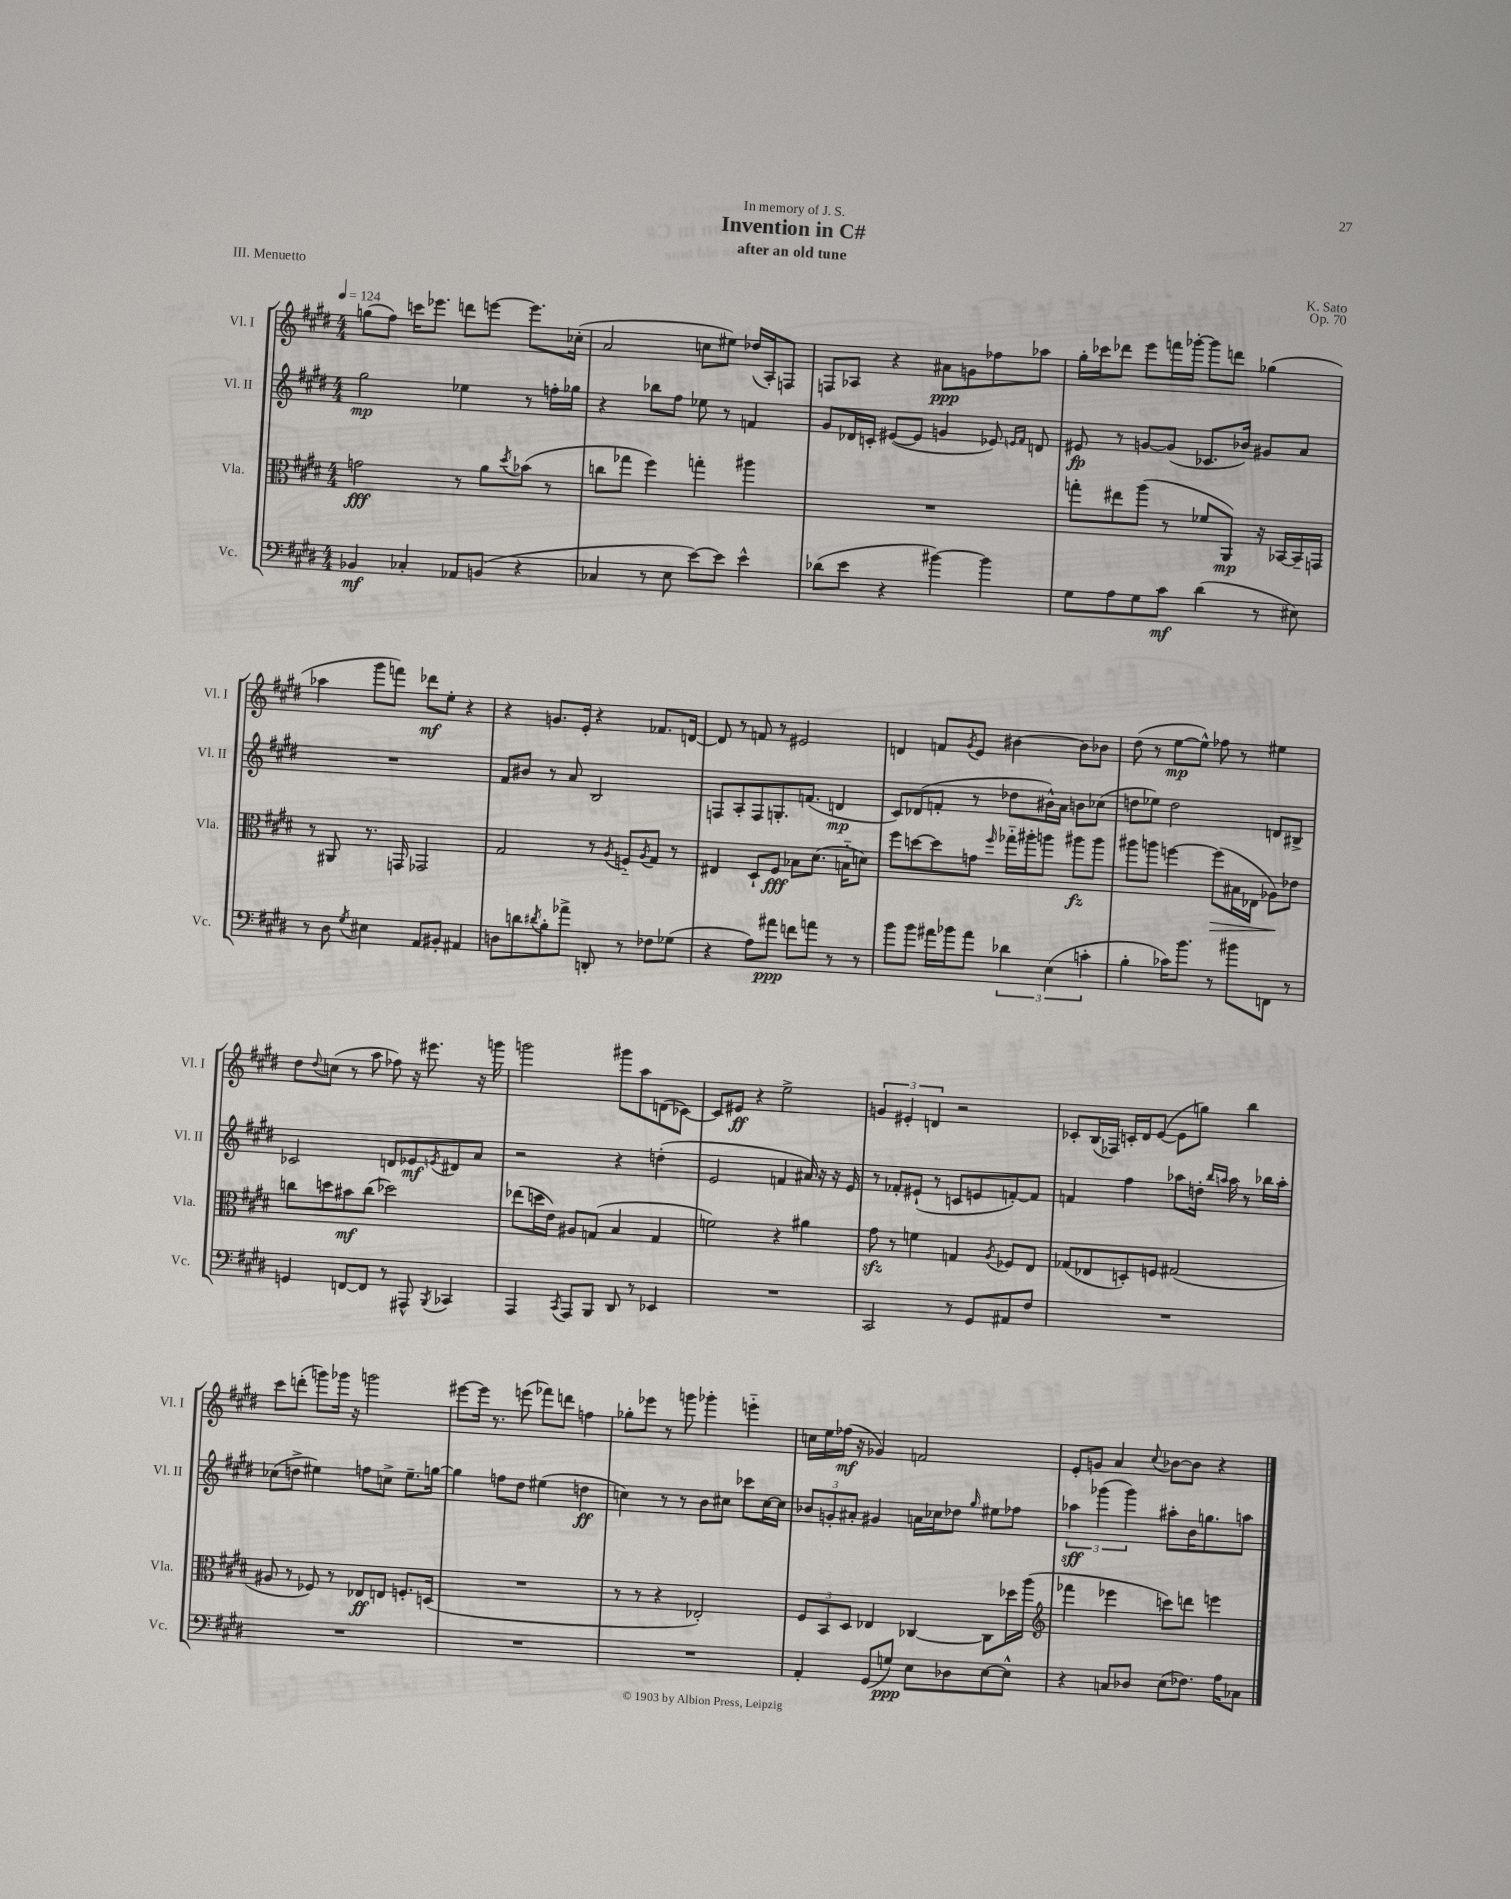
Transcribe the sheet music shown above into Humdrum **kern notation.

**kern	**kern	**kern	**kern
*staff4	*staff3	*staff2	*staff1
*clefF4	*clefC3	*clefG2	*clefG2
*k[f#c#g#d#]	*k[f#c#g#d#]	*k[f#c#g#d#]	*k[f#c#g#d#]
*M4/4	*M4/4	*M4/4	*M4/4
*MM124	*MM124	*MM124	*MM124
4BB-/	2g\	2gg#\	(8gg\L
.	.	.	8ff#\J)
4C-'/	.	.	16ccc\LK
.	.	.	8.eee-\J
8AA-/L	8r	4ee-\	8ddd\L
(8BB/J	8a\L	.	[8eee\J
.	8qdd#/	.	.
4r	(8b-\J	8r	8.eee\]L
.	8r	16ff'\LL	.
.	.	16gg-\JJ	(16cc-'\Jk
=	=	=	=
4C-/	8cc\L	4r	2a/
.	8gg-\J	.	.
8r	4ff#\)	8bb-\L	.
8E\	.	8ff#\J	.
[8e\L)	4gg'\	8ee-\	8cc\L
8e\]J	.	8r	8ee#\J)
4e^^\	4aa#\	4f/	(16dd-/LL
.	.	.	16A'/J)
.	.	.	8F/J
=	=	=	=
(8d-\L	1r	8g#/L	8F/L
8e\J	.	16d-/L	8A-/J
.	.	16c'/JJ	.
4r	.	([8e#/L	4r
.	.	8e#/]J	.
[4b#\)	.	4g/	8a#\L
.	.	.	8g\
4b#\]	.	8e-/)	8ff-\
.	.	16qqe/LL	.
.	.	16qqf#/JJ	.
.	.	8d/	8aa-\J
=	=	=	=
8G#\L	8gg'\L	8e#/	16gg#'\LL
.	.	.	16ccc-\J
8A\	8ee#\	8r	8ddd-\J
8G#\	(8aa\J	[8g/L	8eee\L
8c#\J	8r	(8g/]J	16fff\L
.	.	.	[16ggg-'\JJ
(4d#\	8f-/L	8.c-/L	8ggg-\]L
.	8AA/J)	.	8ddd\J
.	.	16b-/Jk)	.
8r	16r	8g#/L	(4gg-\
.	[16BB-/LL	.	.
8E#\)	16BB-~/]	8a/J	.
.	16GG/JJ	.	.
=	=	=	=
8r	8r	1r	4aa-\
8D#\	8AA#/	.	.
8qG#/	.	.	.
4E#\	8.r	.	8ggg#\L
.	.	.	8fff\J)
.	16GG/	.	.
8AA/L	2GG-/	.	8ddd-\L
8BB#'/J	.	.	8ee'\J
4AA#/	.	.	4r
=	=	=	=
8D\L	2G#/	8f#/L	4r
8d\	.	8b#/J	.
8qd#/	.	.	.
8B'\	.	8r	8.g/L
8a-^\J	.	8a/	.
.	.	.	16e'/Jk
8DD'/	8r	2B/	4r
.	8qA/	.	.
8r	8F'~/L	.	.
.	8qA/	.	.
8F-\L	8G#/J	.	8.f-/L
(8G-\J	8r	.	.
.	.	.	[16d/Jk
=	=	=	=
4r	4E#/	8F/L	8d/]
.	.	8A'/	8r
8A\L)	8D#`/L	8F/	8f/
8a#\J	8F#/J	8.G'/	8r
8f\L	8B-\L	.	2e#/
.	.	(8.f/J	.
8a\J	(8.d#\J	.	.
8r	.	4d/	.
.	16B'~\LK	.	.
8r	8d\J)	.	.
=	=	=	=
8b\L	8ff#\L	8c#/L)	4d/
8b\J	[8dd\	(8d-/	.
16a#\LL	8dd\]	8f'/J	8f/L
16b-\J	.	.	.
.	.	.	8qg#/
8a#\J	8g\J	8r	8e/J
.	16qqff#/	.	.
6d-\	16gg-'~\LL	8dd-\L	[4b#\
.	16aa#'\J	.	.
.	8aa\J	16b#^^\L)	.
(6E\	.	.	.
.	.	16a\JJ	.
.	8aa#\L	8b\L	8b#\]L
6c'\	.	.	.
.	8aa#\J	(8cc-\J	8b-\J
=	=	=	=
4B'\	8aa#\L	8dd\L	(8dd#\
.	8aa\J	8ee-\J)	8r
16c-\LK)	[4ff\	2dd\	[8ee\L
8.b\J	.	.	.
.	.	.	8ee^^\]J)
8r	(8ff\]L	.	8ff-\
8b#\L	16B#\L	.	8r
.	16E-\JJ	.	.
8FF\J	8A-\L)	8d/L	4ee#\
8r	8e-\J	8B#^/J	.
=	=	=	=
4GG/	8cc\L	2c-/	8dd#\L
.	.	.	8qqdd#/
.	8dd\	.	(8cc\J
[8FF/L	8b#\	.	8r
8FF/]J	(8cc\J	.	8aa\
8r	2dd-\)	8d/L	8ff-\)
8AAA#^^/	.	8e-/	16r
.	.	.	8.eee#\
8qBBB/	.	8qe/	.
4CC-/	.	8d#/	.
.	.	8a/J	16r
.	.	.	16ggg\
=	=	=	=
4AAA/	(8ee-\L	2r	2ggg\
.	16dd\L	.	.
.	16e\JJ)	.	.
8qCC#/	.	.	.
8AAA/L	8A#/L	.	.
8BBB/J	(8G/J	.	.
8DD#/	4B/	4r	8ggg#\L
8r	.	.	8aa\
4EE-/	4G/	(4dd'\	(8d\
.	.	.	[8c-\J)
=	=	=	=
1r	2f\)	2e/	8c-/]L
.	.	.	8e#/J
.	.	.	4r
.	4r	4f/	2ee^\
.	4a#\	16a#/)	.
.	.	16r	.
.	.	16r	.
.	.	16e/	.
=	=	=	=
2CC#/	8g#\	8r	6g/
.	8r	8f-'/L	.
.	.	.	6e#'/
.	4f\	(8e#`/J	.
.	.	.	6d/
.	.	8r	.
8r	4G/	8c/L	2r
8GG#/L	.	8e/	.
.	8qA/	.	.
8AA#/	8F-/L	[8f'/)	.
8F#/J	8E/J	8f/]J	.
=	=	=	=
1r	(8G-/L	4f/	8c-'/L
.	8E-/	.	(16B/L
.	.	.	16F-/JJ)
.	8D'/)	4ff#\	16c'/LL
.	.	.	16d#/J
.	8F/J	.	([8e/J
.	(2G#/	8aa-\L	8e\]L
.	.	16dd'\Jk	8gg\J)
.	.	16qqbb/LL	.
.	.	16qqaa/JJ	.
.	.	16aa\	.
.	.	8r	4bb\
.	.	16bb-\LL	.
.	.	16aa'\JJ	.
=	=	=	=
1r	8A#/	(8cc-\L	8ccc#\L
.	8r	8dd^\J	(8ddd'\J
.	8F-/)	4ee#\)	8ggg\L)
.	8r	.	16ggg-\Jk
.	.	.	16r
.	8E-/L	8ff\L	2ggg\
.	8E/J	8cc^\J	.
.	8.F'/L	8.ee#~\L	.
.	(16D/Jk	[16gg\Jk	.
=	=	=	=
1r	1r	4gg\]	[8eee#\L
.	.	.	16eee#\]Jk
.	.	.	8.r
.	.	8ff\L	.
.	.	8dd#\J	(8eee\
.	.	(4ee#\	8fff-\L)
.	.	.	8ddd\J
.	.	4dd\	4ff\
=	=	=	=
1r	8r	4cc\)	8gg-'\L
.	8r	.	8eee-\J
.	4r	8r	8r
.	.	8r	8ggg\
.	2E-'/)	8b\L	4ggg-'\
.	.	8cc#\J	.
.	.	8ccc-\L	4eee'~\
.	.	[16cc#\L	.
.	.	16cc#\]JJ	.
=	=	=	=
4AA'/	12F#/L	12b-/L	16cc\LL
.	.	.	16ee\
.	12BB/	12g'/	.
.	.	.	(16ff-\JJ
.	12D#/J	12a#'/J	.
.	.	.	16r
(8GG#/L	4E-/	4g#/	4g-/)
8G/J)	.	.	.
8E\L	[4C-/	16a\LL	2f/
.	.	16cc-\J	.
8D-\	.	8dd-\J	.
.	.	16qqgg#/	.
[8E\	8C-\]L	8ee#\L	.
8E^^\]J	16dd-\L	8ff-\J	.
.	(16aa\JJ	.	.
=	=	=	=
*	*clefG2	*	*
4r	4fff-\	6aa-\	8e'/L
.	.	.	8g/J
.	.	(6ggg-\	.
8C/L	4eee-\	.	4a/
.	.	6ggg-\)	.
8D-/J	.	.	.
.	.	.	8qqcc#/
(8E\L	8ccc\L)	8aa#'\L	[8b-\L
8.F-\J)	8ddd\J	16b\K	8b-\]J
.	.	8.gg\	.
.	4eee\	.	4r
16A\LK	.	.	.
8C-\J	.	8aa\J	.
==	==	==	==
*-	*-	*-	*-
